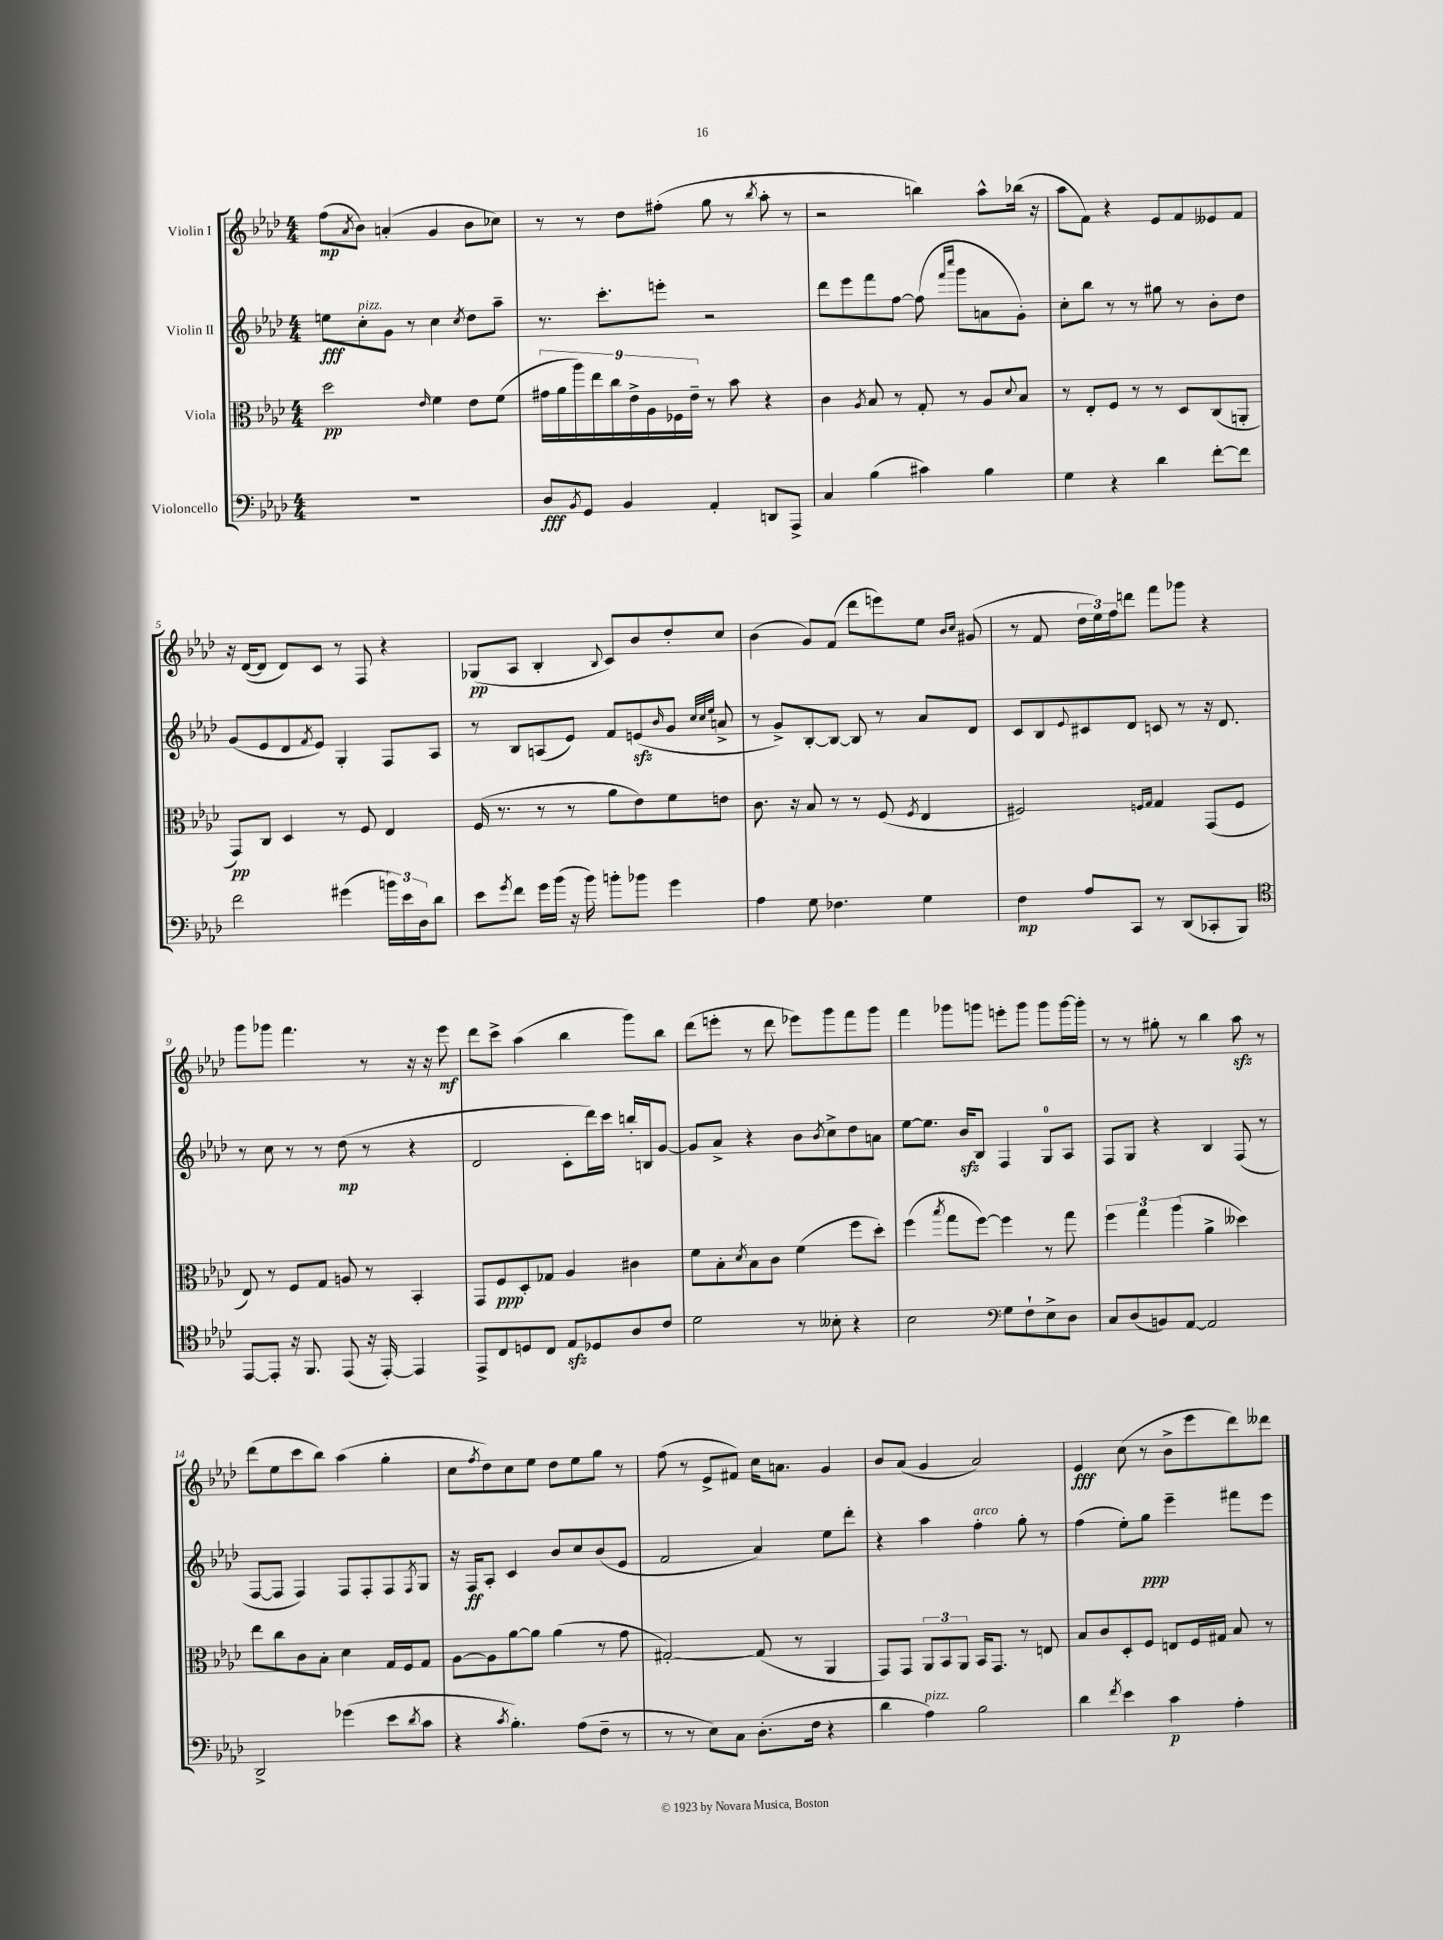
<<
\new StaffGroup <<
\new Staff = "s0" \with { instrumentName = "Violin I" } {
    \clef treble \key aes \major \numericTimeSignature \time 4/4
    f''8\mp( \acciaccatura { aes'8 } bes'8) a'4-.( g'4 bes'8 ces''8) |
    r8 r8 des''8 fis''8-.( g''8 r8 \acciaccatura { bes''8 } aes''8-. r8 |
    r2 b''4) aes''8-^ bes''16( r16 |
    aes''8 f'8) r4 ees'8 f'8 eeses'8 f'8 |
    r16 des'16~( des'8 des'8) c'8 r8 f8 r4 |
    ges8\pp( aes8 bes4-. \appoggiatura { bes8 } c'8) bes'8 des''8-. c''8 |
    bes'4( g'8) f'8( des'''8 e'''8) ees''8 \grace { bes'16 c''16 } gis'8( |
    r8 f'8 \tuplet 3/2 { des''16 ees''16) f''16 } d'''8 f'''8 ges'''8 r4 |
    g'''8 ges'''8 f'''4. r8 r16 r16 ees'''8\mf |
    des'''8 c'''8-> aes''4( bes''4 g'''8) bes''8 |
    des'''8( e'''8-. r8 des'''8 ees'''8) g'''8 f'''8 g'''8 |
    f'''4 ges'''8 g'''8 e'''8-. g'''8 g'''8 g'''16~ g'''16-. |
    r8 r8 gis''8-. r8 bes''4 aes''8\sfz r8 |
    des'''8( ees''8 c'''8 bes''8) aes''4( g''4-. |
    c''8 \acciaccatura { f''8 } des''8) c''8 ees''8 des''8 ees''8 g''8 r8 |
    f''8( r8 ees'8-> fis'8) c''16 a'8. g'4 |
    bes'8 aes'8( g'4 aes'2) |
    ees'4\fff c''8( r8 bes'8-> ees'''8 des'''8) deses'''8 \bar "|." |
}
\new Staff = "s1" \with { instrumentName = "Violin II" } {
    \clef treble \key aes \major \numericTimeSignature \time 4/4
    e''8\fff c''8-.^\markup { \italic "pizz." } g'8 r8 c''4 \acciaccatura { c''8 } des''8 aes''8-- |
    r8. c'''8.-. e'''8-. r2 |
    des'''8 ees'''8 f'''8 f''8~ f''8( \grace { f'''16 c''''16 } g'''8 a'8 g'8-.) |
    c''8-. bes''8 r8 r8 gis''8 r8 bes'8-. des''8 |
    g'8( ees'8 des'8 \acciaccatura { f'8 } ees'8) g4-. f8 aes8 |
    r8 bes8 a8( ees'8) f'8 e'8\sfz( \grace { bes'16 } g'8 \grace { c''32 c''32 ees''32 } a'8-> |
    r8 g'8->) bes8~-. bes8~ bes8 r8 aes'8 des'8 |
    c'8 bes8 \appoggiatura { ees'8 } cis'8 des'8 c'8 r8 r16 des'8. |
    r8 c''8 r8 r8 des''8\mp( r8 r4 |
    des'2 c'8-. des'''16) c'''16 b''16-. b16 g'8~ |
    g'8 aes'8-> r4 bes'8 \acciaccatura { bes'8 } c''8-> des''8 a'8 |
    ees''8~ ees''8. bes'16\sfz bes8 f4 g8-0 aes8 |
    f8 g8 r4 bes4 f8( r8 |
    f8~ f8 f4) f8 f8-. f8 \acciaccatura { f8 } g8 |
    r16 f16\ff aes8-. c'4 bes'8 c''8 bes'8( ees'8 |
    f'2 aes'4) ees''8 des'''8-. |
    r4 aes''4 f''4-.^\markup { \italic "arco" } g''8-. r8 |
    f''4( ees''8-.) g''8\ppp ees'''4-- fis'''8 ees'''8 \bar "|." |
}
\new Staff = "s2" \with { instrumentName = "Viola" } {
    \clef alto \key aes \major \numericTimeSignature \time 4/4
    des''2\pp \grace { ees'16 } f'4 ees'8 f'8( |
    \tuplet 9/8 { gis'16 aes'16 aes''16) ees''16 c''16 ees'16-> aes16 fes16 ees'16-- } r8 bes'8 r4 |
    c'4 \acciaccatura { aes8 } bes8 r8 g8-. r8 aes8 \appoggiatura { des'8 } bes8 |
    r8 ees8-. f8 r8 r8 des8 c8( a,8-. |
    g,8\pp) c8 des4 r8 f8 ees4 |
    f16( r8. r8 r8 aes'8 ees'8) f'8 e'8 |
    c'8. r16 bes8 r8 r8 f8( \acciaccatura { f8 } ees4 |
    fis2) \grace { f16 g16 } g4 g,8( f8 |
    ees8) r8 f8 g8 a8 r8 bes,4-. |
    g,8 f8\ppp des8-. ges8 aes4 cis'4 |
    f'8 bes8-. \acciaccatura { des'8 } bes8 c'8 f'4( f''8 des''8-.) |
    f''4( \acciaccatura { bes''8 } g''8 f''8~) f''4 r8 g''8 |
    \tuplet 3/2 { f''4 g''4 aes''4( } aes'4-> deses''4) |
    ees''8 c''8 c'8 bes8-. des'4 g16 f16 g8 |
    aes8~ aes8 aes'8~ aes'8 aes'4( r8 g'8 |
    gis2~-.) gis8( r8 aes,4 |
    g,8) g,8 \tuplet 3/2 { aes,8 bes,8 aes,8 } bes,16 g,8. r8 e8 |
    bes8 c'8 des8-. f8 e8 f16 gis16 bes8 r8 \bar "|." |
}
\new Staff = "s3" \with { instrumentName = "Violoncello" } {
    \clef bass \key aes \major \numericTimeSignature \time 4/4
    R1 |
    des8\fff \acciaccatura { bes,8 } g,8 bes,4 aes,4-. d,8 aes,,8-> |
    c4 bes4( cis'4) bes4 |
    g4 r4 des'4 f'8~-. f'8 |
    f'2 gis'4( \tuplet 3/2 { b'16) ees'16 des16 } des'8 |
    ees'8 \acciaccatura { g'8 } f'8 g'16 bes'16( r16 bes'16) b'8-. bes'8 g'4 |
    aes4 g8 fes4. g4 |
    f4\mp aes8 c,8 r8 des,8( ces,8-. bes,,8) |
    \clef tenor ees,8~ ees,8-. r16 f,8. ees,8( r16 ees,16~-.) ees,4 |
    ees,8-> c8 d8 c8 ees8\sfz des8 aes8 c'8 |
    des'2 r8 beses8-. r4 |
    bes2 \clef bass g8 f8-! ees8-> des8 |
    c8 des8( b,8) aes,8~ aes,2 |
    des,2-> ges'4( ees'8 \acciaccatura { des'8 } c'8 |
    r4 \acciaccatura { c'8 } bes4.-.) aes8( f8-- r8 |
    r8 r8 ees8) c8 des8.-.( f16 r4 |
    des'4 aes4^\markup { \italic "pizz." }) bes2 |
    des'4 \acciaccatura { f'8 } ees'4 c'4\p aes4-. \bar "|." |
}
>>
>>
